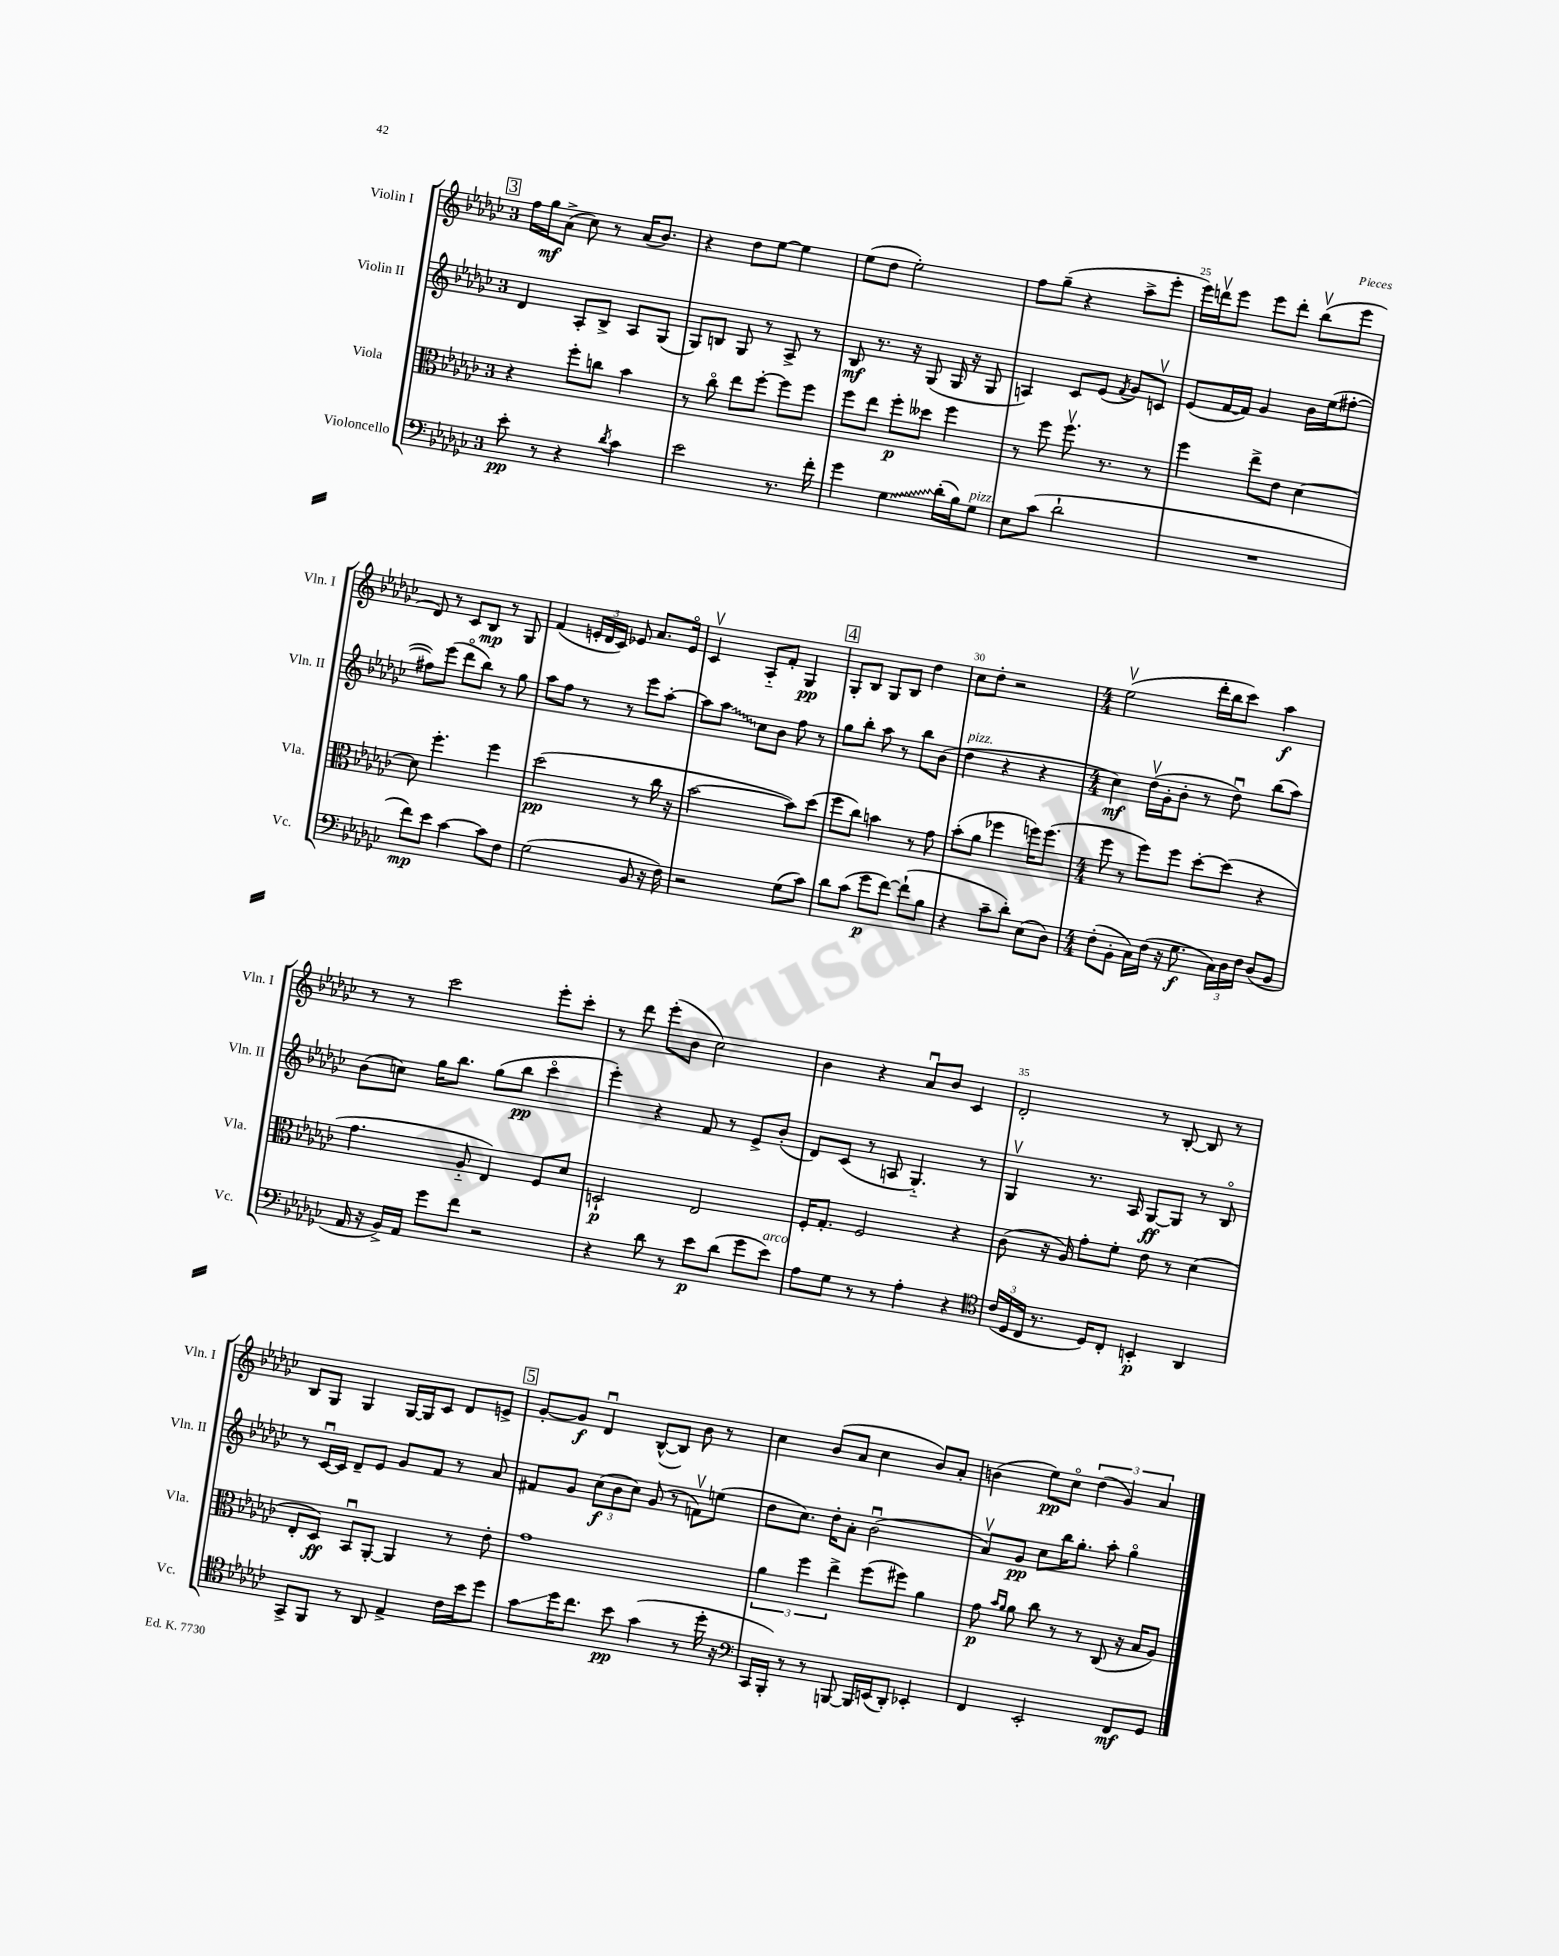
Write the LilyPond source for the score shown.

<<
\new StaffGroup <<
\new Staff = "s0" \with { instrumentName = "Violin I" shortInstrumentName = "Vln. I" } {
    \clef treble \key ges \major \once \override Staff.TimeSignature.style = #'single-digit \time 3/4
    \autoBeamOff \mark \markup { \box "3" } f''16[ ges''16\mf aes'8]->( ces''8) r8 aes'16[( bes'8.]) |
    r4 des''8[ ees''8]~ ees''4 |
    ees''8[( des''8] ees''2-.) |
    f''8[ ges''8]--( r4 aes''8[-> ees'''8]-. |
    ees'''16[) d'''16\upbow ees'''8] ees'''8[ d'''8]-. bes''8[\upbow( ees'''8] |
    des'8) r8 ces'8[ bes8]\mp r8 ges8 |
    f'4( \tuplet 3/2 { e'16[-. des'16 ces'16]) } ees'8 aes'8.[ ees'16]\flageolet |
    ces'4\upbow aes8[-_ f'8]-. ges4\pp |
    \mark \markup { \box "4" } ges8[-. bes8] ges8[ bes8] des''4 |
    ces''8[ des''8]-. r2 |
    \numericTimeSignature \time 4/4 ees''2\upbow( des'''16[-. bes''16 ces'''8]) aes''4\f |
    r8 r8 ces'''2 ees'''8[-. ces'''8]-. |
    r8 des'''8 ees'''8[-.( bes'8] ces''2) |
    bes'4 r4 aes'8[\downbow bes'8] ces'4 |
    des'2-. r8 bes8~-. bes8 r8 |
    bes8[ ges8] ges4 ges16[~ ges16 ces'8] des'8[ e'8]-> |
    \mark \markup { \box "5" } ges'8[~-. ges'8]\f des'4\downbow bes8[~-^( bes8]) bes'8 r8 |
    ces''4 bes'8[( aes'8] ces''4 bes'8[) aes'8]-. |
    b'4( ees''8[\pp) ces''8]\flageolet \tuplet 3/2 { des''4( ges'4) aes'4 } \bar "|." |
}
\new Staff = "s1" \with { instrumentName = "Violin II" shortInstrumentName = "Vln. II" } {
    \clef treble \key ges \major \once \override Staff.TimeSignature.style = #'single-digit \time 3/4
    \autoBeamOff \mark \markup { \box "3" } des'4 aes8[-. bes8]-> aes8[ ges8]( |
    ges8[) b8] ges8 r8 aes8-> r8 |
    bes8\mf r8. r16 ges8( ges16 r16 ges8 |
    a4) ces'8[ ees'8]( \acciaccatura { f'8 } ges'8[) c'8]\upbow |
    ees'8[( f'16~ f'16]) ges'4 bes'16[ ees''16( fis''8]~-. |
    fis''8[) ees'''8]( des'''8[\flageolet bes''8]) r8 ges''8 |
    aes''8[ f''8] r8 r8 ees'''8[ aes''8]~-. |
    aes''8[ \once \override Glissando.style = #'zigzag aes''8]\glissando ces''8[ bes'8] f''8 r8 |
    \mark \markup { \box "4" } ges''8[ bes''8]-. aes''8 r8 bes''8[ bes'8]( |
    des''4^\markup { \italic "pizz." } r4 r4 |
    \numericTimeSignature \time 4/4 ces''4\mf) des''16[\upbow( ges'16-. bes'8]-. r8 des''8\downbow) bes''8[( aes''8]) |
    bes'8[( c''8]) ges''16[ bes''8.] ges''8[( bes''8]\pp ces'''4\flageolet |
    ees'''4-.) r4 f'8 r8 ees'8[-> bes'8]-.( |
    des'8[) ces'8]( r8 a8 ges4.-_) r8 |
    ges4\upbow r8. aes16 ges8[~\ff ges8] r8 bes8\flageolet |
    r8 ces'16[~\downbow ces'16] des'8[-- ees'8] ges'8[ f'8] r8 aes'8 |
    \mark \markup { \box "5" } fis'8[ ges'8] \tuplet 3/2 { ces''8[\f( bes'8 ces''8]) } ges'8( r8 f'8[\upbow) e''8]( |
    des''8[ ces''8.]) des''16[-. aes'8]-. bes'2\downbow( |
    aes'8[\upbow) ges'8]\pp ces''8[ bes''16 ges''8.]-. aes''8-. ges''4\flageolet \bar "|." |
}
\new Staff = "s2" \with { instrumentName = "Viola" shortInstrumentName = "Vla." } {
    \clef alto \key ges \major \once \override Staff.TimeSignature.style = #'single-digit \time 3/4
    \autoBeamOff \mark \markup { \box "3" } r4 f''8[-. c''8] bes'4 |
    r8 ces''8\flageolet ees''8[ f''8]~-. f''8[ f''8] |
    f''8[ ees''8] f''8[-.\p deses''8] f''4 |
    r8 f''8 f''8.\upbow r8. r8 |
    f''4 ees''8[-> ees'8] des'4~ |
    des'8 f''4.-. f''4 |
    des''2\pp( r8 ces''16 r16 |
    bes'2~ bes'8[) des''8]( |
    \mark \markup { \box "4" } f''8[ ces''8]) b'4 r8 ges'8 |
    bes'8[-.( aes'8] fes''4 f''16[) f''8.]( |
    \numericTimeSignature \time 4/4 f''8 r8 f''8[) f''8] des''8[~-. des''8]( r4 |
    ges'4. aes8-_ ees4) f8[ des'8] |
    d2-!\p ees2 |
    f16[-. ges8.]-. f2 r4 |
    ces'8( r16 aes16) ges'8[-. f'8]-. ees'8 r8 des'4( |
    ees8[-. des8]\ff) bes,8[\downbow aes,8]~-. aes,4 r8 ees'8-. |
    \mark \markup { \box "5" } ges'1 |
    \tuplet 3/2 { aes'4 f''4 ees''4-> } f''8[( fis''8]) aes'4 |
    ges'8\p \grace { bes'16[ aes'16] } aes'8 ces''8 r8 r8 ces8( r16 bes16[ aes8]) \bar "|." |
}
\new Staff = "s3" \with { instrumentName = "Violoncello" shortInstrumentName = "Vc." } {
    \clef bass \key ges \major \once \override Staff.TimeSignature.style = #'single-digit \time 3/4
    \autoBeamOff \mark \markup { \box "3" } ees'8-.\pp r8 r4 \acciaccatura { des'8 } ces'4 |
    ees'2 r8. f'16-. |
    ges'4 \once \override Glissando.style = #'zigzag ges4\glissando des'16[-.( bes16) ges8]^\markup { \italic "pizz." } |
    ees8[ ces'8]( des'2-! |
    R2. |
    f'8[\mp) ees'8] ces'4~ ces'8[ f8] |
    ges2( bes,8 r16 f16) |
    r2 ges8[( ces'8]) |
    \mark \markup { \box "4" } des'8[ ces'8]( ges'8[\p f'8]~) f'8[-!( bes8] |
    r4 ces'8[-- des'8]-.) ees8[( des8]) |
    \numericTimeSignature \time 4/4 f8[-.( bes,8]-. ces16[) f16]( r16 ges8.\f \tuplet 3/2 { ces16[) des16 f16] } des8[( bes,8] |
    aes,16 r16 bes,16[->) aes,16] ges'8[ f'8] r2 |
    r4 des'8 r8 ees'8[\p des'8]( ges'8[ ees'8]^\markup { \italic "arco" }) |
    aes8[ ges8] r8 r8 aes4-. r4 |
    \clef tenor \tuplet 3/2 { ces'16[( des16 ces16] } r8. des16[) ces8]-. b,4-.\p aes,4 |
    ges,8[-> f,8] r8 aes,8 ees4-> ces'16[ bes'16 des''8] |
    \mark \markup { \box "5" } ges'8[\glissando des''16 ces''8.] bes'8\pp ges'4( r8 des''16-. r16 |
    \clef bass ces,16[ bes,,16]-.) r8 r8 b,,8~ b,,16[ e,16( des,8]-.) ees,4-. |
    f,4 ees,2-. f,8[\mf ges,8] \bar "|." |
}
>>
>>
\layout { \context { \Score currentBarNumber = #21 \override BarNumber.break-visibility = ##(#f #t #t) barNumberVisibility = #(every-nth-bar-number-visible 5) } }
